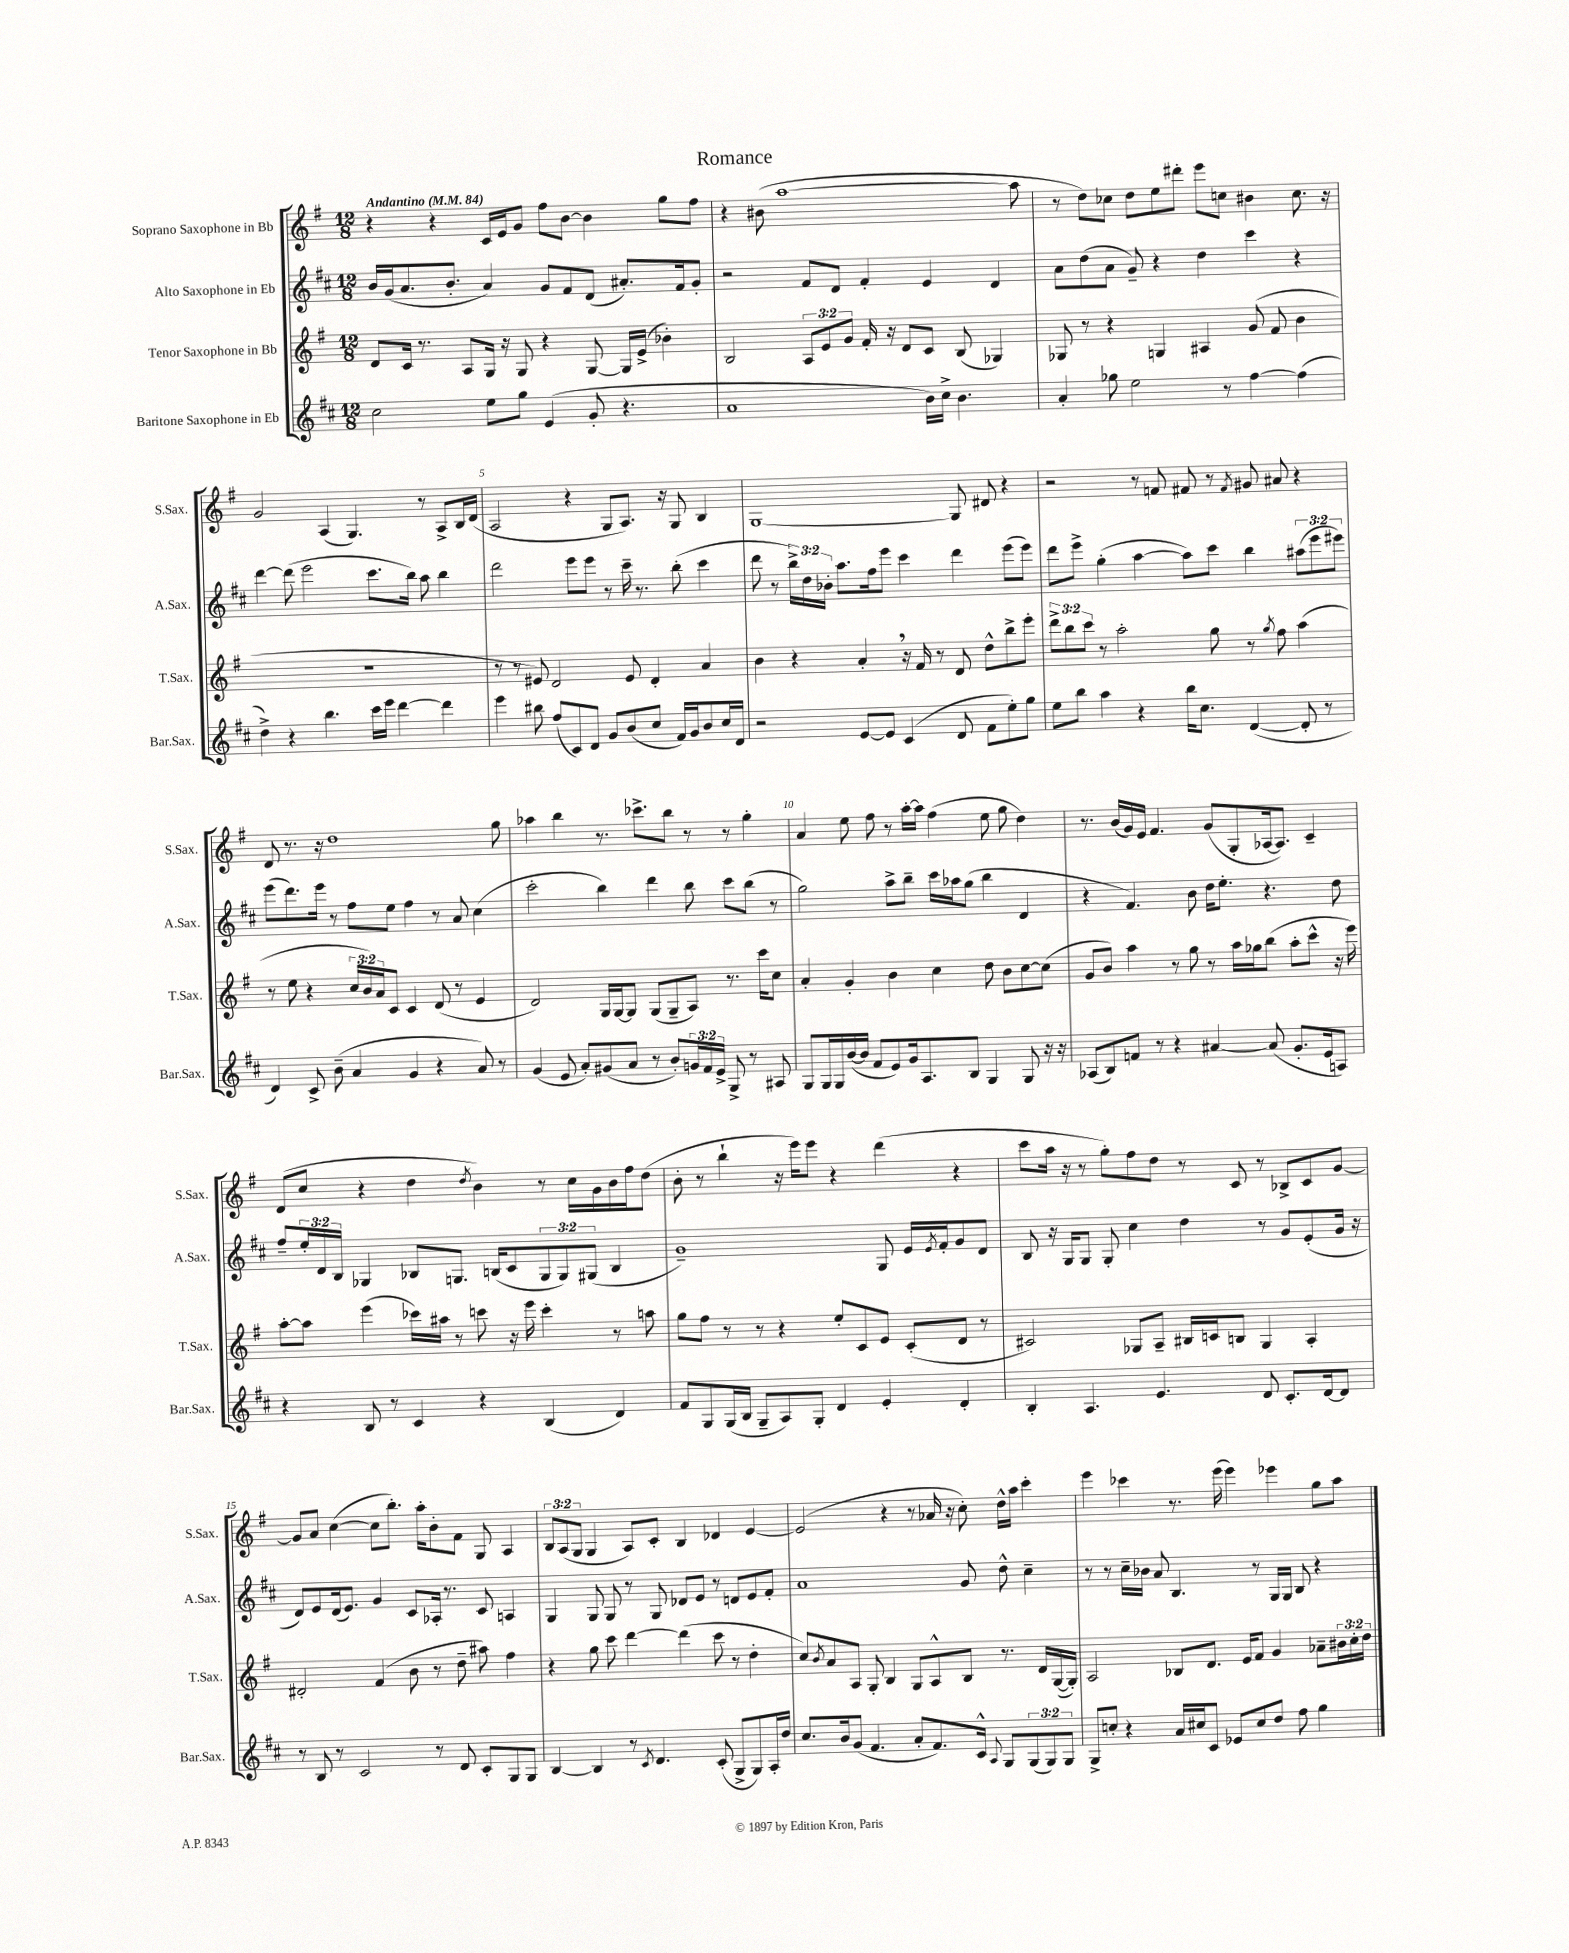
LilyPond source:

\header { title = "Romance" }
<<
\new StaffGroup <<
\new Staff = "s0" \with { instrumentName = "Soprano Saxophone in Bb" shortInstrumentName = "S.Sax." } {
    \clef treble \key g \major \numericTimeSignature \time 12/8 \override Staff.TupletNumber.text = #tuplet-number::calc-fraction-text \tempo "Andantino" 4 = 84
    r4 r4 c'16 e'16 g'8 fis''8 b'8~ b'4 g''8 fis''8 |
    r4 bis'8( a''1~ a''8 |
    r8 d''8) ces''8 d''8 e''8 dis'''8-. e'''8 c''8 bis'4 c''8. r16 |
    g'2 a4( g4.) r8 a8-> b16 d'16( |
    a2 r4 g8 a8.) r16 g8 b4 |
    g1~ g8 dis'8 r4 |
    r2 r8 f'8 fis'8 r8 \acciaccatura { fis'8 } gis'8 ais'8 r4 |
    d'8 r8. r16 d''1 g''8 |
    aes''4 b''4 r8. ces'''8.-> b''8 r8 r8 g''4-. |
    a'4 e''8 fis''8 r8 a''16~-. a''16 fis''4( e''8 g''8 d''4) |
    r8. b'16( g'16) e'16 fis'4. g'8( g8-. aes16~ aes8.) c'4-- |
    d'8( c''8 r4 d''4 \acciaccatura { d''8 } b'4) r8 c''16 g'16 b'16 fis''16 d''8( |
    b'8-. r8 b''4-! r16 e'''16) e'''8 r4 d'''4( r4 |
    c'''8 a''16 r16 r8 g''8-.) fis''8 d''8 r8 c'8 r8 bes8-> c'8 g'8~ |
    g'8 a'8 c''4~( c''8 b''8.-.) a''16-. b'8-. fis'8 g8 a4 |
    \tuplet 3/2 { b8 a8( g8 } g4 a8) c'8-. b4 des'4 e'4~ |
    e'2( r4 r8 aes'16 r16 c''8-.) d''16-^ a''16 c'''4-. |
    e'''4 ces'''4 r8. e'''16( e'''4) ees'''4 g''8 a''8 \bar "|." |
}
\new Staff = "s1" \with { instrumentName = "Alto Saxophone in Eb" shortInstrumentName = "A.Sax." } {
    \clef treble \key d \major \numericTimeSignature \time 12/8 \override Staff.TupletNumber.text = #tuplet-number::calc-fraction-text
    b'16 g'16( a'8. b'8.-. a'4) g'8 fis'8 d'8( ais'8.-.) fis'16 g'8-. |
    r2 fis'8 d'8 fis'4-. e'4 d'4 |
    a'8 d''8( a'8 g'8--) r4 d''4 cis'''4 r4 |
    d'''4~ d'''8( e'''2 cis'''8. b''16) a''8 b''4 |
    d'''2 e'''8 e'''8 r8 cis'''16-- r8. b''8-.( cis'''4 |
    d'''8 r8 \tuplet 3/2 { b''16->) d''16 bes'16-. } a''8. fis''16 e'''8 cis'''4 d'''4 e'''8( e'''8) |
    d'''8 e'''8-> g''4-.( a''4~ a''8) cis'''8 b''4 \tuplet 3/2 { ais''8( e'''8 eis'''8) } |
    e'''8( d'''8.) e'''16 r8 fis''8 e''8 fis''4 r8 a'8 cis''4( |
    cis'''2-. b''4) d'''4 b''8 cis'''8 b''8( r8 |
    g''2) a''8-> b''8-- cis'''16 aes''16 g''8( b''4 d'4 |
    r4 fis'4.) b'8 d''16 e''8.-. r4. d''8 |
    fis''8-- \tuplet 3/2 { e''16-. d'16 b16 } ges4 bes8 g8. b16( cis'8 \tuplet 3/2 { g8 g8) gis8( } b4 |
    g'1--) g8 e'16 \acciaccatura { e'8 } fis'16-. g'8 d'8 |
    b8 r16 g16 g8 g8-. cis''4 d''4 r8 g'8 e'8-.( g'16 r16 |
    d'8) e'8 d'16( e'8.) g'4 cis'8 aes16-. r8. cis'8 a4 |
    g4 g8 g8 r8 g8 des'8 e'8 r8 d'8 e'8 fis'8-. |
    a'1 g'8 d''8-^ cis''4-- |
    r8 r8 cis''16-- bes'16 a'8 b4. r8 g16 g16 b8 r4 \bar "|." |
}
\new Staff = "s2" \with { instrumentName = "Tenor Saxophone in Bb" shortInstrumentName = "T.Sax." } {
    \clef treble \key g \major \numericTimeSignature \time 12/8 \override Staff.TupletNumber.text = #tuplet-number::calc-fraction-text
    d'8 c'16 r8. a8 g16 r16 g8 r4 g8~ g16 e'16->( bes'4-.) |
    b2 \tuplet 3/2 { a8 e'8 g'8 } fis'16-. r16 d'8 c'8 b8( ges4) |
    ges8 r8 r4 g4 ais4 g'8( fis'8 b'4 |
    R1. |
    r8 r8 eis'8) d'2 eis'8 d'4-. a'4 |
    b'4 r4 a'4-. \breathe r16 fis'16 r8 d'8 d''8-^ b''8-> e'''8-. |
    \tuplet 3/2 { d'''8-> b''8 c'''8 } r8 a''2-. g''8 r8 \acciaccatura { g''8 } fis''8 a''4( |
    r8 e''8 r4 \tuplet 3/2 { c''16 b'16) a'16 } c'8 c'4 d'8( r8 e'4 |
    d'2) g16 g16~ g8 g8( g8-- a8) r8. c'''16 c''8 |
    a'4-. g'4-. b'4 c''4 d''8 b'8 c''8~ c''8( |
    g'8 b'8) a''4 r8 g''8 r8 a''16 ges''16 b''8( a''8-. c'''8-^ r16 e'''16) |
    a''8~-. a''8 e'''4( ces'''16) ais''16 r8 c'''8 r16 e'''16 c'''4-. r8 a''8 |
    g''8 fis''8 r8 r8 r4 e''8-. c'8 e'8 c'8-.( d'8 r8 |
    cis'2) ges8 a8-- bis16 c'16 b8 ges4 a4-. |
    dis'2-. fis'4( b'8 r8 d''8-- ais''8) fis''4 |
    r4 g''8 c'''8 d'''4~ d'''4( c'''8 r8 d''4-. |
    c''8) \acciaccatura { b'8 } a'8 a8 g8-. b4 g8 a8-^ b8 r8. d'16 g16~( g16-.) |
    a2 bes8 d'8. e'16 fis'8 g'4 aes'8-- \tuplet 3/2 { bis'16 c''16-. d''16 } \bar "|." |
}
\new Staff = "s3" \with { instrumentName = "Baritone Saxophone in Eb" shortInstrumentName = "Bar.Sax." } {
    \clef treble \key d \major \numericTimeSignature \time 12/8 \override Staff.TupletNumber.text = #tuplet-number::calc-fraction-text
    cis''2 e''8 g''8 e'4( g'8-. r4. |
    a'1 b'16) cis''16-> b'4. |
    a'4-. ges''8 e''2 r8 fis''4~ fis''4( |
    d''4->) r4 b''4. cis'''16 e'''16 d'''4~ d'''4 |
    e'''4 bis''8 fis''8( cis'8) d'8 g'8 b'8( cis''8 fis'16) g'16 b'8 cis''16 d'16 |
    r2 e'8~ e'8 cis'4( d'8 fis'8 e''8-.) g''8 |
    e''8 b''8 a''4 r4 b''16 cis''8. d'4~( d'8-. r8 |
    d'4) cis'8-> b'8--( a'4 g'4 r4 a'8) r8 |
    g'4( e'8 a'8-.) gis'8( a'8 r8 b'8-.) \tuplet 3/2 { g'16 fis'16 e'16-> } g8-> r8 ais8 |
    g8 g16 g16 b'16~( b'16 fis'8 e'8) g'16 a8. b8 g4 g8 r16 r16 |
    aes8( b8) f'8 r8 r4 ais'4~ ais'8( g'8.-. e'16 a8) |
    r4 b8 r8 cis'4 r4 b4( d'4) |
    fis'8 g8 g16( b16 g8-- a8) g8-. d'4 e'4-. d'4-. |
    b4-. a4. e'4. d'8 cis'8.-. d'16~ d'8 |
    r8 b8 r8 cis'2 r8 d'8 cis'8-. g8 g8 |
    b4~ b4 r8 \acciaccatura { cis'8 } d'4. cis'8-.( g8-> g8) a16-. d''16 |
    cis''8. b'16 g'8( fis'4. a'8-. fis'8.) cis'16-^ \appoggiatura { a8 } g8 \tuplet 3/2 { g8( g8) g8 } |
    g8-> c''8-. r4 a'16 cis''16 cis'8 ees'8 cis''8 d''8 fis''8 g''4 \bar "|." |
}
>>
>>
\layout { \context { \Score \override BarNumber.break-visibility = ##(#f #t #t) barNumberVisibility = #(every-nth-bar-number-visible 5) } }
